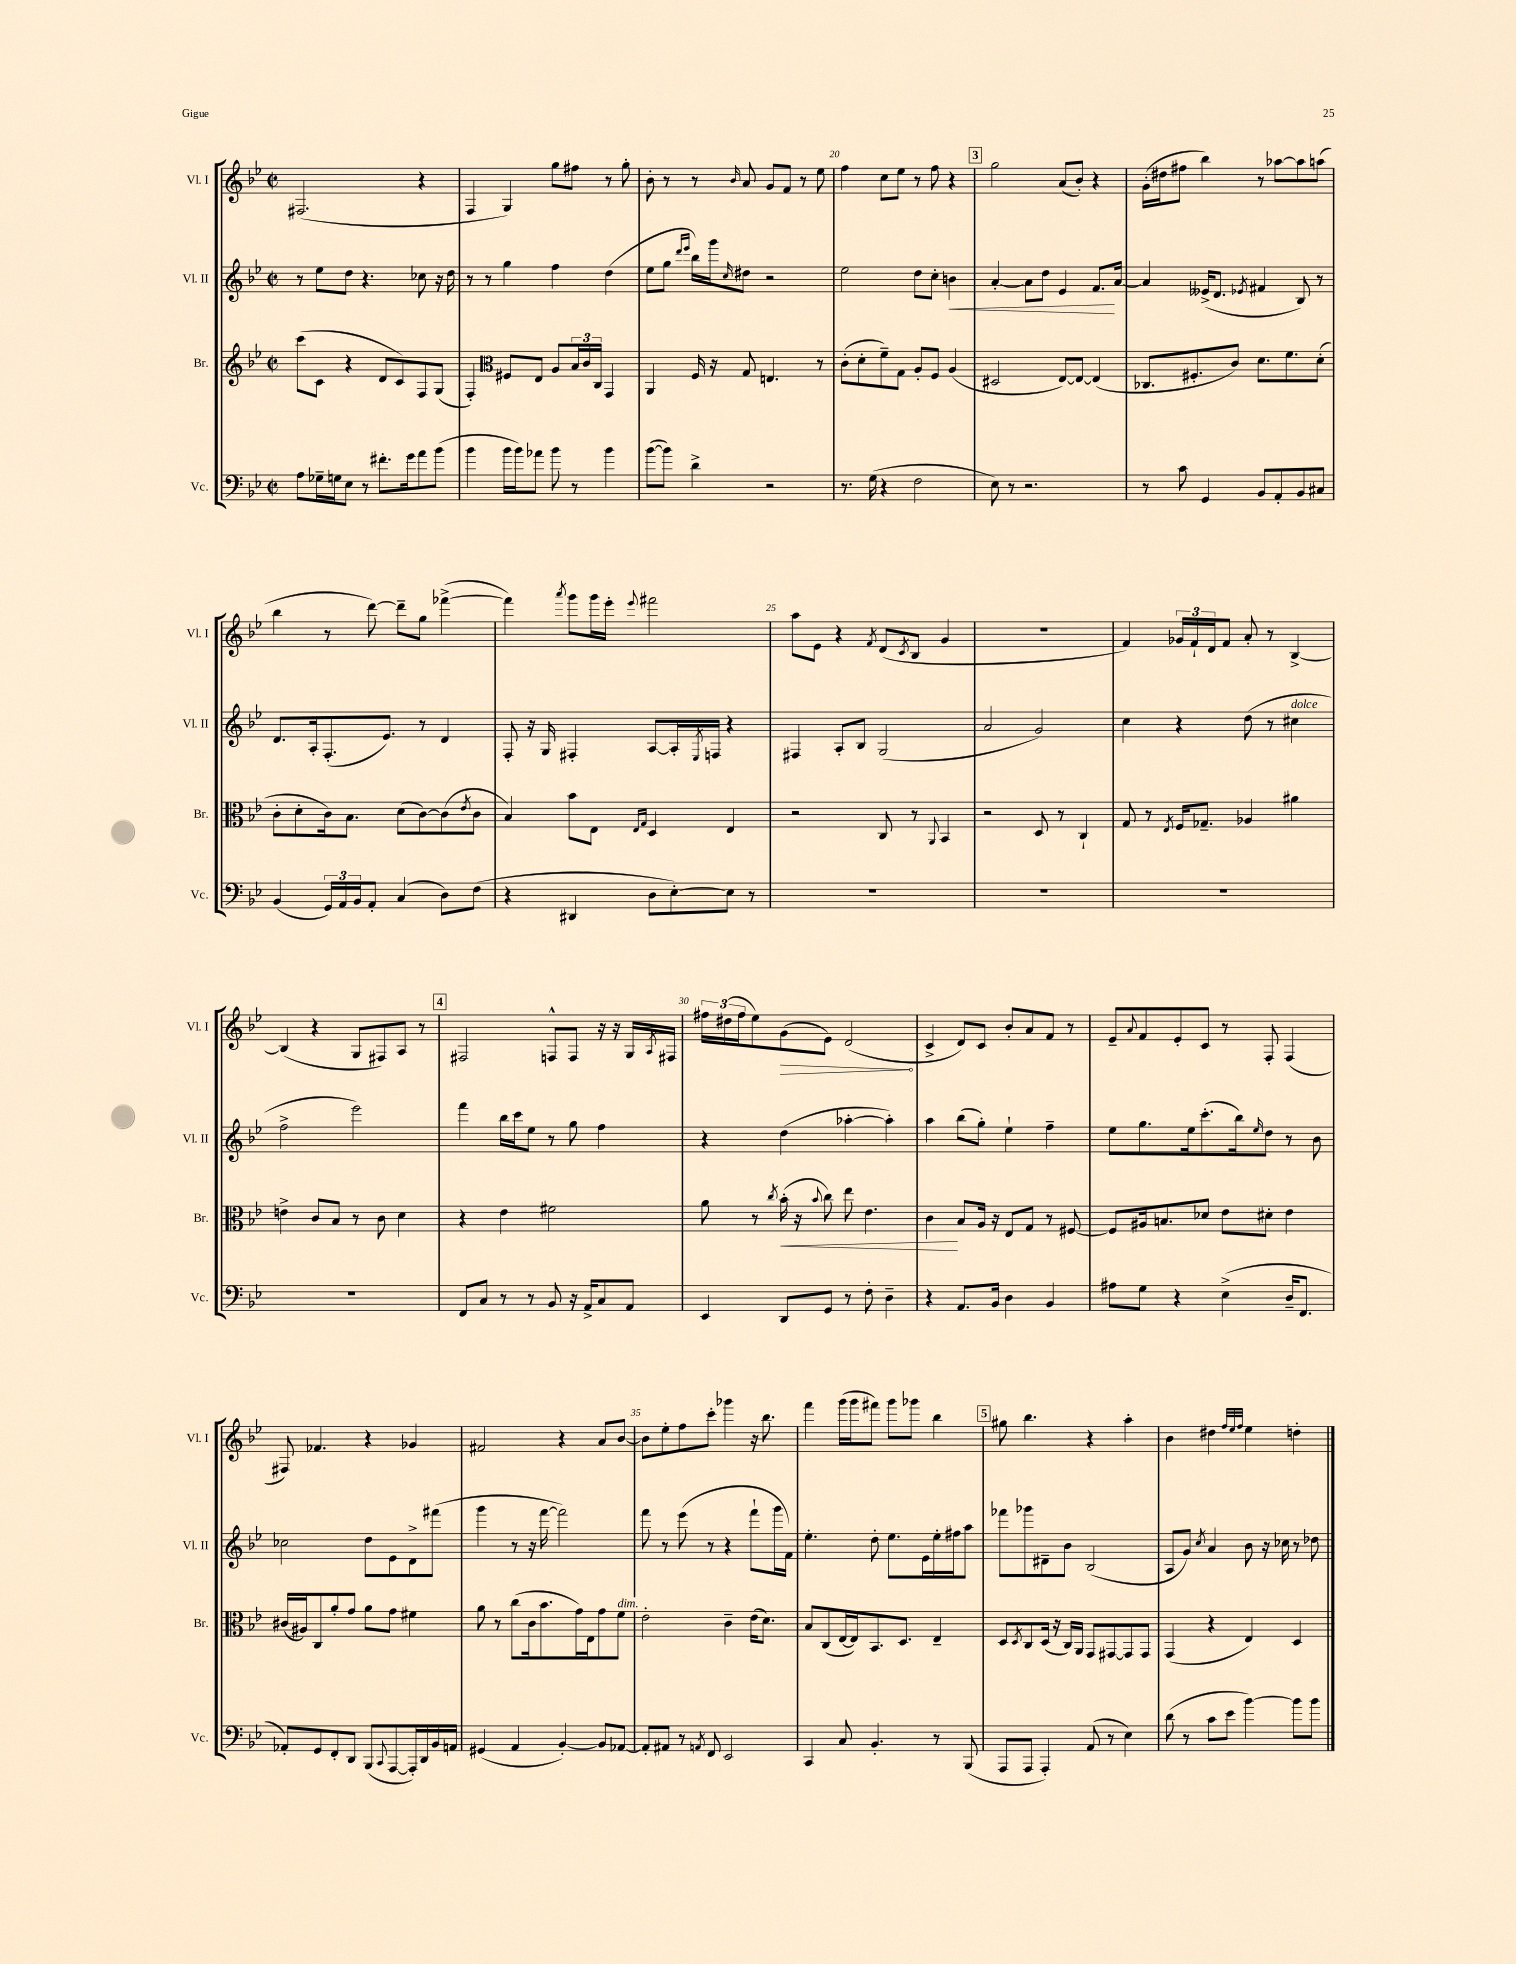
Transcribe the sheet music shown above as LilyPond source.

<<
\new StaffGroup <<
\new Staff = "s0" \with { instrumentName = "Vl. I" shortInstrumentName = "Vl. I" } {
    \clef treble \key bes \major \defaultTimeSignature \time 2/2
    fis2.( r4 |
    f4 g4) g''8 fis''8 r8 g''8-. |
    bes'8-. r8 r8 \grace { bes'16 } a'8 g'8 f'8 r8 ees''8 |
    f''4 c''8 ees''8 r8 f''8 r4 |
    \mark \markup { \box "3" } g''2 a'8( bes'8-.) r4 |
    g'16-.( dis''16 fis''8 bes''4) r8 aes''8~ aes''8 a''8( |
    bes''4 r8 d'''8~) d'''8-- g''8 fes'''4~->( |
    fes'''4) \acciaccatura { a'''8 } g'''8 g'''16 ees'''16-. \appoggiatura { ees'''8 } fis'''2 |
    a''8 ees'8 r4 \acciaccatura { f'8 } d'8( \acciaccatura { c'8 } bes8 g'4 |
    R1 |
    f'4) \tuplet 3/2 { ges'16 f'16-! d'16 } f'8 a'8-. r8 bes4~-> |
    bes4( r4 g8 fis8) a8 r8 |
    \mark \markup { \box "4" } fis2 f8-^ f8 r16 r16 g16 \acciaccatura { a8 } fis16 |
    \tuplet 3/2 { fis''16 dis''16( fis''16 } ees''8) \once \override Hairpin.circled-tip = ##t g'8\>( ees'8) d'2\!( |
    c'4-> d'8) c'8 bes'8-. a'8 f'8 r8 |
    ees'8-- \appoggiatura { a'8 } f'8 ees'8-. c'8 r8 f8-. f4( |
    fis8) fes'4. r4 ges'4 |
    fis'2 r4 a'8 bes'8~ |
    bes'8 ees''8-. f''8 c'''8-. ges'''4 r16 bes''8. |
    f'''4 g'''16( g'''16 fis'''8) g'''8 ges'''8 bes''4 |
    \mark \markup { \box "5" } gis''8 bes''4. r4 a''4-. |
    bes'4 dis''4 \grace { f''32 ees''32 f''32 } ees''4 d''4-. \bar "|." |
}
\new Staff = "s1" \with { instrumentName = "Vl. II" shortInstrumentName = "Vl. II" } {
    \clef treble \key bes \major \defaultTimeSignature \time 2/2
    r8 ees''8 d''8 r4. ces''8 r16 d''16 |
    r8 r8 g''4 f''4 d''4( |
    ees''8 g''8 \grace { d'''16 ees'''16 } bes''16) g'''16 \grace { c''16 } dis''8 r2 |
    ees''2 d''8 c''8-. b'4\< |
    \mark \markup { \box "3" } a'4~-. a'8 d''8 ees'4 f'8.\! a'16~ |
    a'4 eeses'16->( d'8. \acciaccatura { ees'8 } fis'4 bes8) r8 |
    d'8. a16-. f8.-.( ees'8.) r8 d'4 |
    f8-. r16 g16 fis4-. a8~ a16-. \acciaccatura { ees8 } f16 r4 |
    fis4 a8-. bes8 g2( |
    a'2 g'2) |
    c''4 r4 d''8( r8 cis''4^\markup { \italic "dolce" } |
    f''2-> ees'''2) |
    \mark \markup { \box "4" } f'''4 bes''16 c'''16 ees''8 r8 g''8 f''4 |
    r4 d''4( aes''4~-. aes''4-.) |
    a''4 bes''8( g''8-.) ees''4-! f''4-- |
    ees''8 g''8. ees''16 c'''8.-.( bes''16) \grace { ees''16 } d''8 r8 bes'8 |
    ces''2 d''8 ees'8 d'8-> fis'''8( |
    g'''4 r8 r16 f'''16~ f'''2) |
    f'''8 r8 ees'''8( r8 r4 f'''8-! g'''16 f'16) |
    ees''4.-. d''8-. ees''8. ees'16 ees''16-. fis''16 a''8 |
    \mark \markup { \box "5" } fes'''8 ges'''8 dis'8-- bes'8 bes2( |
    a8 g'8) \acciaccatura { c''8 } a'4 bes'8 r16 ces''16 r8 des''8 \bar "|." |
}
\new Staff = "s2" \with { instrumentName = "Br." shortInstrumentName = "Br." } {
    \clef treble \key bes \major \defaultTimeSignature \time 2/2
    c'''8( c'8 r4 d'8 c'8) f8 g8( |
    f4-.) \clef alto fis8 ees8 a8 \tuplet 3/2 { bes16 c'16 c16 } g,4 |
    a,4 f16 r16 g8 e4. r8 |
    c'8-.( d'8-. f'8--) g8 a8-. f8 a4( |
    \mark \markup { \box "3" } dis2 ees8~) ees8~ ees4( |
    ces8. fis8.-. c'8) d'8. f'8. d'8-.( |
    c'8-. d'8-. c'16) bes8. d'8( c'8~) c'8( \acciaccatura { ees'8 } c'8 |
    bes4) bes'8 ees8 \grace { ees16 g16 } d4 ees4 |
    r2 c8 r8 \appoggiatura { a,8 } bes,4 |
    r2 d8 r8 c4-! |
    g8 r8 \acciaccatura { ees8 } f16 ges8.-- aes4 ais'4 |
    e'4-> c'8 bes8 r8 c'8 d'4 |
    \mark \markup { \box "4" } r4 ees'4 fis'2 |
    a'8 r8 \acciaccatura { c''8 } bes'16-.\<( r16 \appoggiatura { bes'8 } c''8) ees''8 ees'4. |
    c'4\! bes8 a16 r16 ees8 g8 r8 fis8~ |
    fis8 ais16 b8. des'8 ees'8 dis'8-. ees'4 |
    cis'16( ais16) c8 a'8-. g'8 a'8 g'8 fis'4 |
    a'8 r8 c''8( c'16 bes'8. g'16) ees16 g'8 f'8^\markup { \italic "dim." } |
    ees'2-. c'4-- ees'16( d'8.) |
    bes8 c8( ees16~ ees16) bes,8. d8. ees4-- |
    \mark \markup { \box "5" } d8 \acciaccatura { d8 } c8 d16( r16 c16) a,16 g,8 gis,8~ gis,8 gis,8 |
    g,4( r4 ees4) d4 \bar "|." |
}
\new Staff = "s3" \with { instrumentName = "Vc." shortInstrumentName = "Vc." } {
    \clef bass \key bes \major \defaultTimeSignature \time 2/2
    a8 ges16-- g16 ees8 r8 fis'8.-. g'16 a'8 bes'8( |
    bes'4 bes'16 bes'16) aes'8 bes'8 r8 bes'4 |
    bes'8~( bes'8) d'4-> r2 |
    r8. g16( r4 f2 |
    \mark \markup { \box "3" } ees8) r8 r2. |
    r8 c'8 g,4 bes,8 a,8-. bes,8 cis8 |
    bes,4( \tuplet 3/2 { g,16) a,16 bes,16 } a,8-. c4( d8) f8( |
    r4 dis,4 d8 ees8~-.) ees8 r8 |
    R1 |
    R1 |
    R1 |
    R1 |
    \mark \markup { \box "4" } f,8 c8 r8 r8 bes,8 r16 a,16-> c8 a,8 |
    ees,4 d,8 g,8 r8 f8-. d4-- |
    r4 a,8. bes,16 d4 bes,4 |
    ais8 g8 r4 ees4->( d16-- f,8. |
    aes,8-.) g,8 f,8-. d,8 bes,,8( \appoggiatura { c,8 } a,,8~ a,,16-.) d,16 bes,16 a,16 |
    gis,4( a,4 bes,4~-.) bes,8 aes,8~ |
    aes,8-. ais,8 r8 \acciaccatura { a,8 } f,8 ees,2 |
    c,4 c8 bes,4.-. r8 bes,,8( |
    \mark \markup { \box "5" } a,,8 a,,8 a,,4-.) a,8( r8 ees4) |
    d'8( r8 c'8 ees'8 bes'4~) bes'8 bes'8 \bar "|." |
}
>>
>>
\layout { \context { \Score currentBarNumber = #17 \override BarNumber.break-visibility = ##(#f #t #t) barNumberVisibility = #(every-nth-bar-number-visible 5) } }
